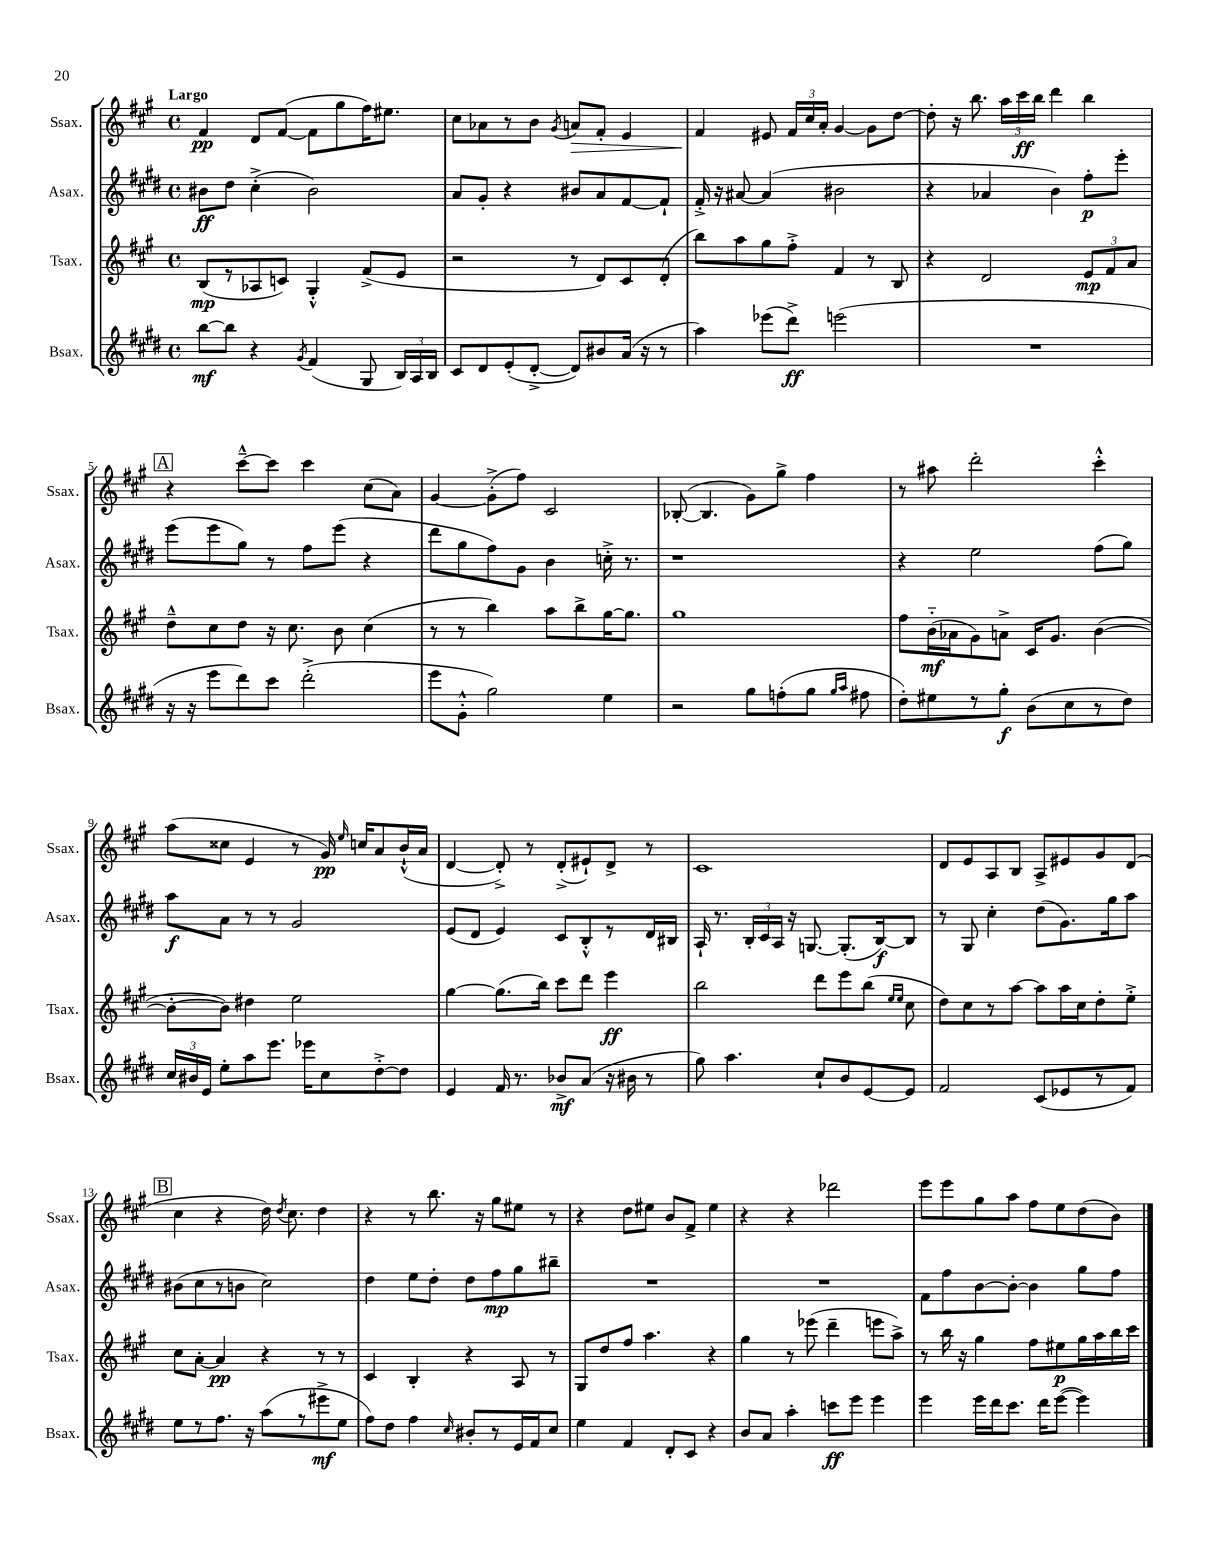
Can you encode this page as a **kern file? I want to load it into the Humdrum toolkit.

**kern	**dynam	**kern	**dynam	**kern	**dynam	**kern	**dynam
*part4	*part4	*part3	*part3	*part2	*part2	*part1	*part1
*staff4	*staff4	*staff3	*staff3	*staff2	*staff2	*staff1	*staff1
*I"Bsax.	*	*I"Tsax.	*	*I"Asax.	*	*I"Ssax.	*
*I'Bsax.	*	*I'Tsax.	*	*I'Asax.	*	*I'Ssax.	*
*clefG2	*	*clefG2	*	*clefG2	*	*clefG2	*
*k[f#c#g#d#]	*	*k[f#c#g#]	*	*k[f#c#g#d#]	*	*k[f#c#g#]	*
*M4/4	*	*M4/4	*	*M4/4	*	*M4/4	*
*met(c)	*	*met(c)	*	*met(c)	*	*met(c)	*
=1	=1	=1	=1	=1	=1	=1	=1
!	!	!	!	!	!	!LO:TX:a:B:t=Largo	!
[8bb\L	mf	(8B/L	mp	8b#X\L	ff	4f#/	pp
8bb\J]	.	8r	.	8dd#\J	.	.	.
4r	.	8A-X/	.	(4cc#'^\	.	8d/L	.
.	.	8cn/J)	.	.	.	([8f#/J	.
8qg#/	.	.	.	.	.	.	.
(4f#/	.	4G#'^^/	.	2b#\)	.	8f#\L]	.
.	.	.	.	.	.	8gg#\	.
8G#/	.	(8f#^/L	.	.	.	16ff#\K)	.
.	.	.	.	.	.	8.ee#X\J	.
24B/LL)	.	8e/J	.	.	.	.	.
24A/	.	.	.	.	.	.	.
24B/JJ	.	.	.	.	.	.	.
=2	=2	=2	=2	=2	=2	=2	=2
8c#/L	.	2r	.	8a/L	.	8cc#\L	.
8d#/	.	.	.	8g#'/J	.	8a-X\	.
(8e'/	.	.	.	4r	.	8r	.
[8d#'^/J	.	.	.	.	.	8b\J	.
.	.	.	.	.	.	8qg#/	.
!	!	!	!	!	!	!	!LO:HP:b
8d#/L])	.	8r	.	8b#X/L	.	8an/L	>
8b#X/	.	8d/L)	.	8a/	.	8f#'/J	.
(16a/Jk	.	8c#/	.	[8f#/	.	4e/	.
16r	.	.	.	.	.	.	.
8r	.	(8d'/J	.	8f#`/J]	.	.	.
=3	=3	=3	=3	=3	=3	=3	=3
4aa\)	.	8bb\L)	.	16f#'^/	.	4f#/	.
.	.	.	.	16r	.	.	.
.	.	8aa\	.	[8a#X/	.	.	.
(8eee-X\L	.	8gg#\	.	(4a#/]	.	8e#X/	]
8ddd#^\J)	ff	8ff#'^\J	.	.	.	24f#/LL	.
.	.	.	.	.	.	24cc#/	.
.	.	.	.	.	.	24a'/JJ	.
(2eeen\	.	4f#/	.	2b#X\	.	[4g#/	.
.	.	8r	.	.	.	8g#\L]	.
.	.	8B/	.	.	.	[8dd\J	.
=4	=4	=4	=4	=4	=4	=4	=4
1r	.	4r	.	4r	.	8dd'\]	.
.	.	.	.	.	.	16r	.
.	.	.	.	.	.	8.bb\	.
.	.	2d/	.	4a-X/	.	.	.
.	.	.	.	.	.	24aa\LL	.
.	.	.	.	.	.	24ccc#\	ff
.	.	.	.	.	.	24bb\JJ	.
.	.	.	.	4b\)	.	4ddd\	.
.	.	12e/L	mp	8ff#'\L	p	4bb\	.
.	.	12f#/	.	.	.	.	.
.	.	.	.	8eee'\J	.	.	.
.	.	12a/J	.	.	.	.	.
!!LO:LB:g=z
!!LO:REH:place=s1:t=A
=5	=5	=5	=5	=5	=5	=5	=5
16r	.	8dd~^^\L	.	(8eee\L	.	4r	.
16r	.	.	.	.	.	.	.
8eee\L	.	8cc#\	.	8eee\	.	.	.
8ddd#\)	.	8dd\J	.	8gg#\J)	.	[8ccc#~^^\L	.
8ccc#\J	.	16r	.	8r	.	8ccc#\J]	.
.	.	8.cc#\	.	.	.	.	.
(2ddd#'^\	.	.	.	8ff#\L	.	4ccc#\	.
.	.	8b\	.	(8eee\J	.	.	.
.	.	(4cc#\	.	4r	.	(8cc#\L	.
.	.	.	.	.	.	8a\J)	.
=6	=6	=6	=6	=6	=6	=6	=6
8eee\L	.	8r	.	8ddd#\L	.	[4g#/	.
8g#'^^\J	.	8r	.	8gg#\	.	.	.
2gg#\)	.	4bb\)	.	8ff#\)	.	(8g#'^\L]	.
.	.	.	.	8g#\J	.	8ff#\J)	.
.	.	8aa\L	.	4b\	.	2c#/	.
.	.	8bb^\	.	.	.	.	.
4ee\	.	[16gg#\K	.	16ccn'^\	.	.	.
.	.	8.gg#\J]	.	8.r	.	.	.
=7	=7	=7	=7	=7	=7	=7	=7
2r	.	1gg#	.	1r	.	([8B-X'/	.
.	.	.	.	.	.	4.B-/]	.
8gg#\L	.	.	.	.	.	8g#\L)	.
(8ffn'\	.	.	.	.	.	8gg#^\J	.
8gg#\J	.	.	.	.	.	4ff#\	.
16qqgg#/LL	.	.	.	.	.	.	.
16qqaa/JJ	.	.	.	.	.	.	.
8ff#X\	.	.	.	.	.	.	.
=8	=8	=8	=8	=8	=8	=8	=8
8dd#'\L)	.	8ff#\L	.	4r	.	8r	.
8ee#X\	.	(16b\L	mf	.	.	8aa#X\	.
.	.	16a-X\J	.	.	.	.	.
8r	.	8g#\)	.	2ee\	.	2ddd'\	.
8gg#'\J	f	8an^\J	.	.	.	.	.
(8b\L	.	16c#/KL	.	.	.	.	.
.	.	8.g#/J	.	.	.	.	.
8cc#\	.	.	.	.	.	.	.
8r	.	([4b\	.	(8ff#\L	.	4ccc#'^^\	.
8dd#\J)	.	.	.	8gg#\J)	.	.	.
!!LO:LB:g=z
=9	=9	=9	=9	=9	=9	=9	=9
24cc#/LL	.	8b'\L_	.	8aa\L	f	(8aa\L	.
24b#X/	.	.	.	.	.	.	.
24e/JJ	.	.	.	.	.	.	.
8ee'\L	.	8b\J])	.	8a\J	.	8cc##X\J	.
8aa\	.	4dd#X\	.	8r	.	4e/	.
8.eee\J	.	.	.	8r	.	.	.
.	.	2ee\	.	2g#/	.	8r	.
16eee-X\KL	.	.	.	.	.	.	.
8cc#\	.	.	.	.	.	16g#/)	pp
.	.	.	.	.	.	16qqee/	.
.	.	.	.	.	.	16ccn/KL	.
[8dd#'^\	.	.	.	.	.	8a/	.
8dd#\J]	.	.	.	.	.	(16b`^^/L	.
.	.	.	.	.	.	16a/JJ	.
=10	=10	=10	=10	=10	=10	=10	=10
4e/	.	[4gg#\	.	(8e/L	.	[4d/	.
.	.	.	.	8d#/J	.	.	.
16f#/	.	(8.gg#\L]	.	4e/)	.	8d'^/])	.
8.r	.	.	.	.	.	.	.
.	.	.	.	.	.	8r	.
.	.	16bb\Jk)	.	.	.	.	.
8b-X^/L	mf	8ccc#\L	.	8c#/L	.	(8d'^/L	.
(8a/J	.	8ddd\J	.	8B'^^/	.	8e#X`/)	.
16r	.	4eee\	ff	8r	.	8d^/J	.
16b#X\	.	.	.	.	.	.	.
8r	.	.	.	16d#/L	.	8r	.
.	.	.	.	16B#X/JJ	.	.	.
=11	=11	=11	=11	=11	=11	=11	=11
8gg#\)	.	2bb\	.	16A`/	.	1c#	.
.	.	.	.	8.r	.	.	.
4.aa\	.	.	.	.	.	.	.
.	.	.	.	24B'/LL	.	.	.
.	.	.	.	24c#/	.	.	.
.	.	.	.	24A/JJ	.	.	.
.	.	.	.	16r	.	.	.
.	.	.	.	[8.Gn/	.	.	.
8cc#`/L	.	8ddd\L	.	.	.	.	.
8b/	.	8eee\	.	(8.G'/L]	.	.	.
[8e/	.	(8bb\J	.	.	.	.	.
.	.	.	.	[16B/k)	f	.	.
.	.	16qqee/LL	.	.	.	.	.
.	.	16qqee/JJ	.	.	.	.	.
8e/J]	.	8cc#\	.	8B/J]	.	.	.
=12	=12	=12	=12	=12	=12	=12	=12
2f#/	.	8dd\L)	.	8r	.	8d/L	.
.	.	8cc#\	.	8G#/	.	8e/	.
.	.	8r	.	4cc#'\	.	8A/	.
.	.	[8aa\J	.	.	.	8B/J	.
(8c#/L	.	8aa\L]	.	(8dd#\L	.	8A^/L	.
8e-X/	.	16aa\L	.	8.g#\)	.	8e#X/	.
.	.	16cc#\J	.	.	.	.	.
8r	.	8dd'\	.	.	.	8g#/	.
.	.	.	.	16gg#\k	.	.	.
8f#/J)	.	8ee'^\J	.	8aa\J	.	(8d/J	.
!!LO:LB:g=z
!!LO:REH:place=s1:t=B
=13	=13	=13	=13	=13	=13	=13	=13
8ee\L	.	8cc#\L	.	(8b#X\L	.	4cc#\	.
8r	.	[8a'\J	.	8cc#\	.	.	.
8.ff#\J	.	4a/]	pp	8r	.	4r	.
.	.	.	.	8bn\J	.	.	.
16r	.	.	.	.	.	.	.
(8aa\L	.	4r	.	2cc#\)	.	16dd\)	.
.	.	.	.	.	.	8qdd/	.
.	.	.	.	.	.	8.cc#\	.
8r	.	.	.	.	.	.	.
8eee#X^\	mf	8r	.	.	.	4dd\	.
8ee\J	.	8r	.	.	.	.	.
=14	=14	=14	=14	=14	=14	=14	=14
8ff#\L)	.	4c#/	.	4dd#\	.	4r	.
8dd#\J	.	.	.	.	.	.	.
4ff#\	.	4B'/	.	8ee\L	.	8r	.
.	.	.	.	8dd#'\J	.	8.bb\	.
16qqcc#/	.	.	.	.	.	.	.
8b#X'/L	.	4r	.	8dd#\L	.	.	.
.	.	.	.	.	.	16r	.
8r	.	.	.	8ff#\	mp	8gg#\L	.
16e/L	.	8A/	.	8gg#\	.	8ee#X\J	.
16f#/J	.	.	.	.	.	.	.
8cc#/J	.	8r	.	8bb#X~\J	.	8r	.
=15	=15	=15	=15	=15	=15	=15	=15
4ee\	.	8G#/L	.	1r	.	4r	.
.	.	8dd/	.	.	.	.	.
4f#/	.	8ff#/J	.	.	.	8dd\L	.
.	.	4.aa\	.	.	.	8ee#X\J	.
8d#'/L	.	.	.	.	.	8b/L	.
8c#/J	.	.	.	.	.	8f#^/J	.
4r	.	4r	.	.	.	4ee#\	.
=16	=16	=16	=16	=16	=16	=16	=16
8b/L	.	4gg#\	.	1r	.	4r	.
8a/J	.	.	.	.	.	.	.
4aa'\	.	8r	.	.	.	4r	.
.	.	(8eee-X\	.	.	.	.	.
8cccn\L	ff	4ddd~\	.	.	.	2ddd-X\	.
8eee\J	.	.	.	.	.	.	.
4eee\	.	8eeen\L	.	.	.	.	.
.	.	8aa^\J)	.	.	.	.	.
=17	=17	=17	=17	=17	=17	=17	=17
4eee\	.	8r	.	8f#\L	.	8eee\L	.
.	.	16bb\	.	8ff#\	.	8eee\	.
.	.	16r	.	.	.	.	.
16eee\LL	.	4gg#\	.	[8b\	.	8gg#\	.
16ddd#\J	.	.	.	.	.	.	.
8.ccc#\J	.	.	.	8b'\J_	.	8aa\J	.
.	.	8ff#\L	.	4b\]	.	8ff#\L	.
16ddd#\KL	.	.	.	.	.	.	.
([8eee\J	.	8ee#X\	p	.	.	8ee\	.
4eee\])	.	16gg#\L	.	8gg#\L	.	(8dd\	.
.	.	16aa\	.	.	.	.	.
.	.	16bb\	.	8ff#\J	.	8b\J)	.
.	.	16ccc#\JJ	.	.	.	.	.
==	==	==	==	==	==	==	==
*-	*-	*-	*-	*-	*-	*-	*-
